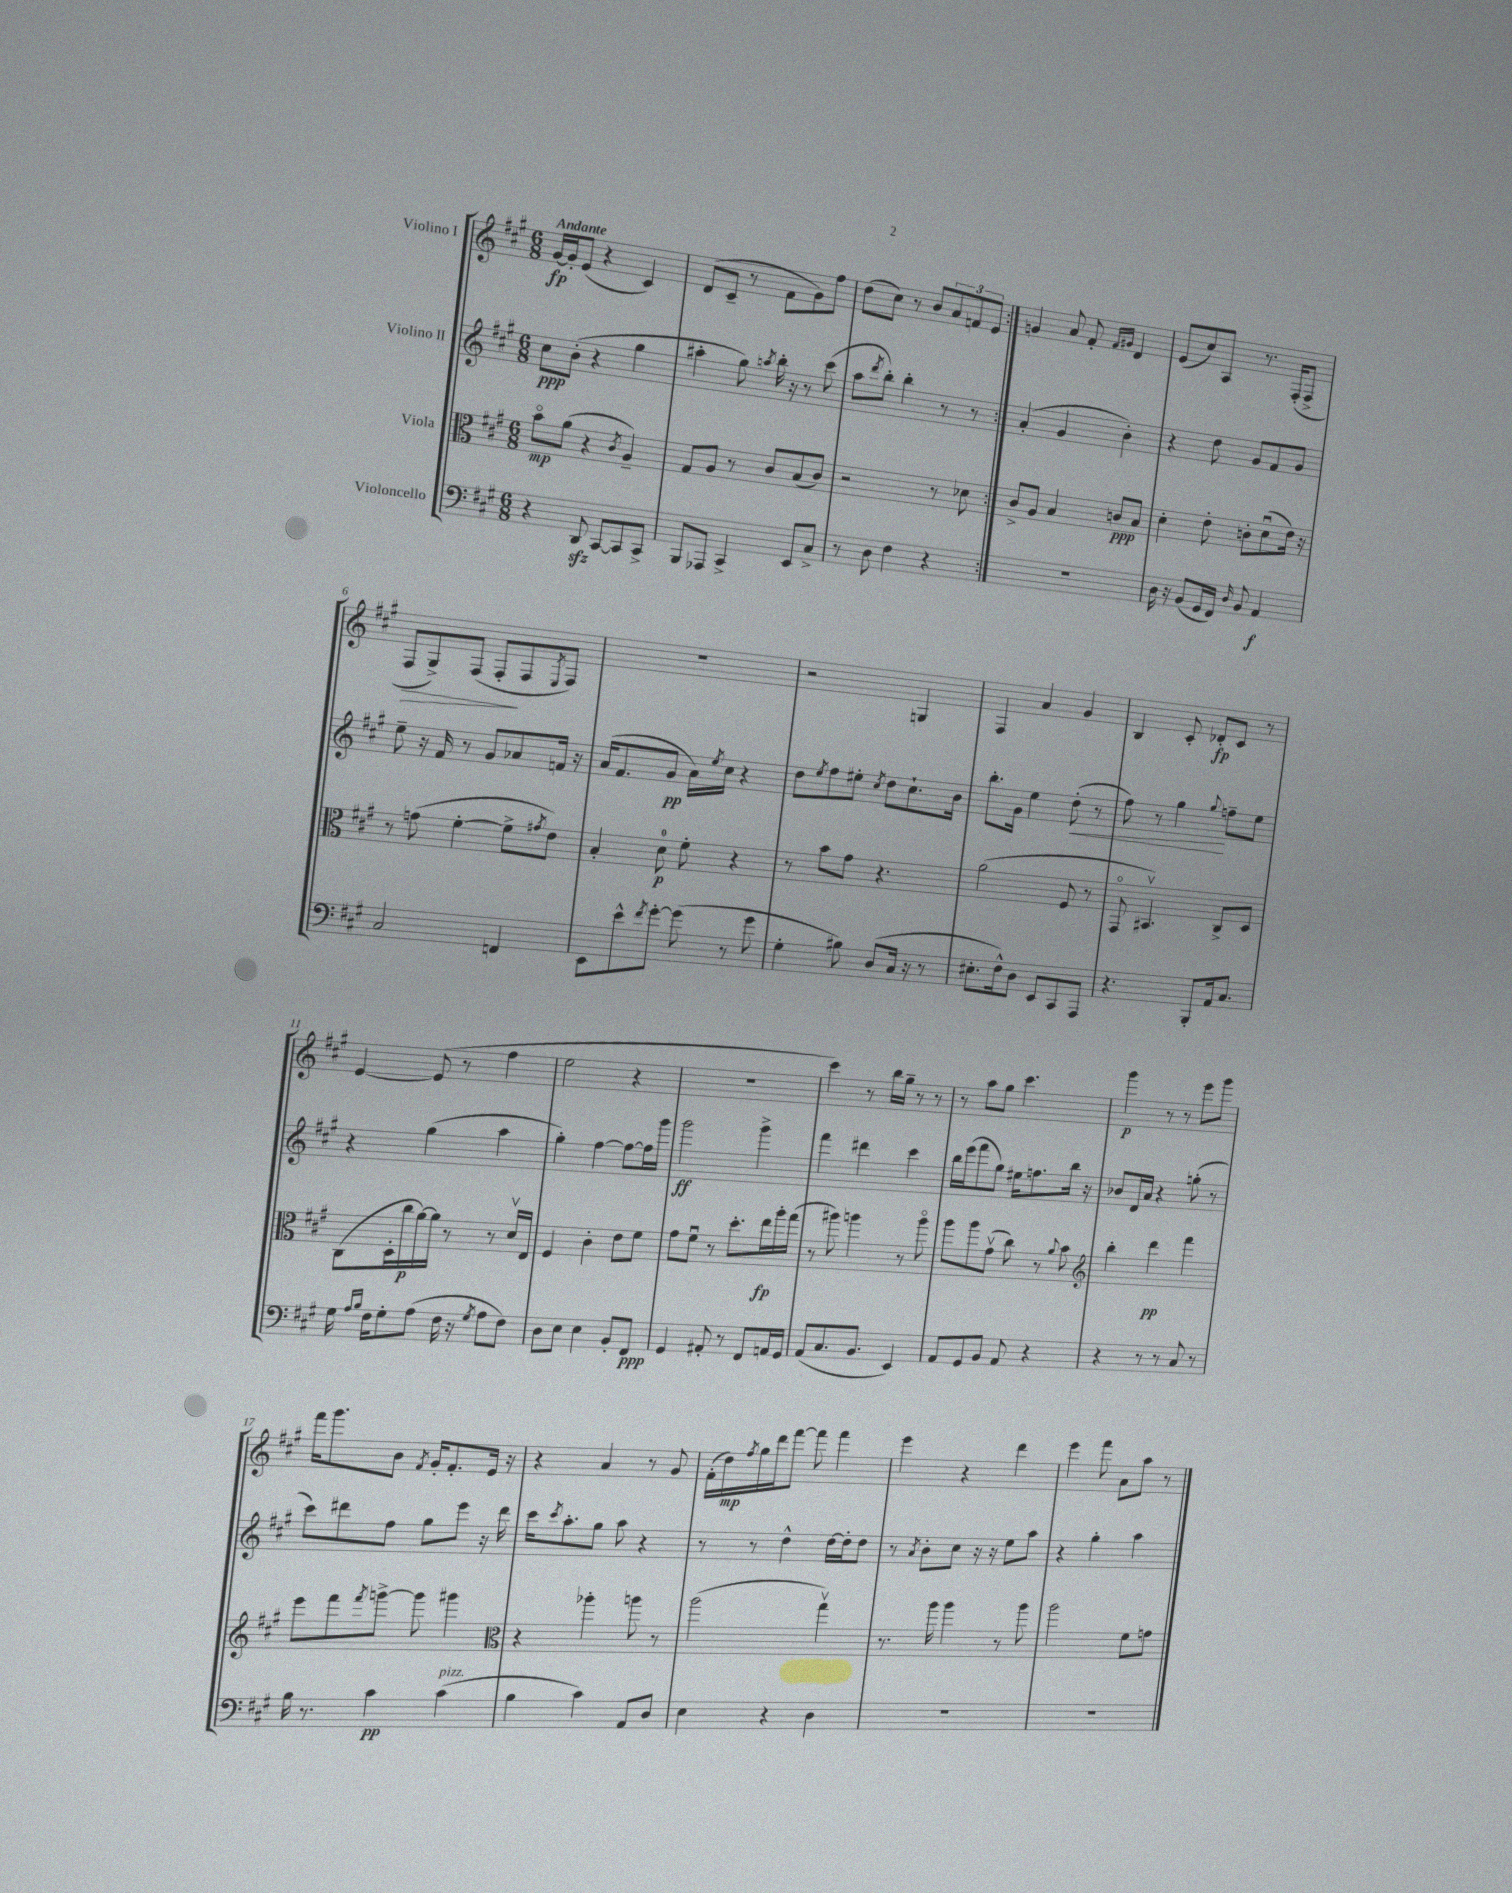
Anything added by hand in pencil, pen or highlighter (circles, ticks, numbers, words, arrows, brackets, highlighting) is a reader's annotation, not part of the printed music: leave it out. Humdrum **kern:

**kern	**kern	**kern	**kern
*staff4	*staff3	*staff2	*staff1
*clefF4	*clefC3	*clefG2	*clefG2
*k[f#c#g#]	*k[f#c#g#]	*k[f#c#g#]	*k[f#c#g#]
*M6/8	*M6/8	*M6/8	*M6/8
4r	8bo\L	8cc#\L	[16g#/LL
.	.	.	16g#'/]J
.	(8a\J	(8b'\J	(8e/J
8DD/	4r	4r	4r
[8CC#/L	.	.	.
.	8qc#/	.	.
8CC#/]	4A~/)	4gg#\	4c#/)
8CC#^/J	.	.	.
=	=	=	=
8BBB/L	8G#/L	4aa#'\	(8d/L
8AAA-/J	8A/J	.	8c#~/J
4CC#^/	8r	8gg#\)	8r
.	.	8qaa/	.
.	8c#/L	16bb'\	8f#\L
.	.	16r	.
8EE/L	(8B/	8r	8g#\)
8C#^/J	8c#/J)	(8ccc#\	8ff#\J
=	=	=	=
8r	2r	8aa\L	(8dd\L
.	.	8qddd/	.
8D\	.	8bb'\J)	8cc#\J)
4F#\	.	4bb'\	8r
.	.	.	8b/L
4r	8r	8r	12a/
.	.	.	12f/
.	8d-\	8r	.
.	.	.	12e/J
=:|!	=:|!	=:|!	=:|!
2.r	8c#^/L	(4a'/	4g/
.	8A/J	.	.
.	4B/	4g#/	8a/
.	.	.	8f#'/
.	.	.	16qqf#/LL
.	.	.	16qqg#/JJ
.	8c/L	4b'\)	4d/
.	8B/J	.	.
=	=	=	=
16D\	4d'\	4r	(8e/L
16r	.	.	.
(8BB/L	.	.	8cc#/)
16GG#/L	8e'\	8dd\	8A/J
16FF#/JJ)	.	.	.
16qqD/	.	.	.
8BB/	8c'\L	8g#/L	8.r
4AA/	(8du\	8f#/	.
.	.	.	(16F#'/LK
.	16e\Jk)	8g#/J	8F#^/J
.	16r	.	.
=	=	=	=
2C#/	8r	8ee~\	8F#/L
.	(8g\	16r	8G#^/)
.	.	16f#/	.
.	[4f#'\	8r	(8F#/J
.	.	8g#/L	8F#'/L
4FF/	8f#^\]L	8a-/	8F#/
.	8qg#/	.	8qE/
.	8e\J)	16f/Jk	8F#/J)
.	.	16r	.
=	=	=	=
8EE\L	4B'/	(16a/LK	2.r
.	.	8.f#/	.
8e^^\	.	.	.
8qf#/	.	.	.
[8g#'\J	8d\	8g#/J	.
(8g#\]	8f#'\	16a\LL)	.
.	.	8qee/	.
.	.	16cc#\JJ	.
8r	4r	4r	.
8g#\	.	.	.
=	=	=	=
4G#'\	8r	8dd\L	2r
.	.	8qee/	.
.	8b\L	8ff#\	.
8B#\)	8g#\J	8ee#'\J	.
.	.	8qcc#/	.
(8D/L	4.r	8dd\L	.
16C#/Jk	.	8.cc#`\	4G/
16r	.	.	.
8r	.	.	.
.	.	16b\Jk	.
=	=	=	=
8.E#'\L	(2a\	8.bb'\L	4F#/
16F#^^\k)	.	16g#\Jk	.
8D\J	.	4ee\	4a/
8EE/L	.	.	.
8CC#/	8F#/	(8dd'\	4g#/
8AAA/J	8r	8r	.
=	=	=	=
4.r	8GG#o/	8ff#\)	4B/
.	4.BB#v/)	8r	.
.	.	4gg#\	8c#'/
8BBB'/L	.	.	8d-'/L
.	.	8qqgg#/	.
16AA/k	8C#^/L	8ff~\L	8c#/J
8.C#/J	.	.	.
.	8D/J	8ee\J	8r
=	=	=	=
16G#\	(8C#\L	4r	[4e/
16qqA/LL	.	.	.
16qqB/JJ	.	.	.
16F#\LK	.	.	.
8G#'\	16D'\L	.	.
.	16cc#\	.	.
(8A\J	[16a\)	(4gg#\	(8e/]
.	16a\]JJ	.	.
16F#\	8r	.	8r
16r	.	.	.
8qG#/	.	.	.
8A\L	8r	4aa\	4ff#\
8F#\J)	16dv/LL	.	.
.	16E/JJ	.	.
=	=	=	=
8D\L	4F#/	4gg#'\)	2ee\
8E\J	.	.	.
4E\	4c#'\	[4ff#\	.
8BB'/L	8e\L	8ff#\_L	4r
8FF#/J	8f#\J	16ff#\]L	.
.	.	16ggg#\JJ	.
=	=	=	=
4GG#/	8g#\L	2ggg#\	2.r
.	8f#u\J	.	.
8AA#'/	8r	.	.
8r	8.dd'\L	.	.
8FF#/L	.	4ggg#^\	.
.	16ee\L	.	.
16AA/L	16aa'\	.	.
16GG#/JJ	(16gg#\JJ	.	.
=	=	=	=
(8AA/L	8r	4fff#\	4ccc#\)
8.C#/	8aa#\)	.	.
.	4aa\	4ddd#\	8r
8.BB/J	.	.	.
.	.	.	16bb\LL
.	.	.	16gg#~\JJ
4EE/)	8r	4ccc#\	8r
.	8aao\	.	8r
=	=	=	=
8AA/L	8aa\L	16bb\LL	8r
.	.	(16eee\J	.
8GG#/	8aa\	8fff#\	8aa\L
8BB/J	(8g#v\J	8gg#\J)	8gg#\J
8AA/	8cc#\)	16ee#\LK	4.ccc#\
.	.	8.ff\	.
4r	8r	.	.
.	8qqa/	.	.
.	8b\	16bb\Jk	.
.	.	16r	.
=	=	=	=
*	*clefG2	*	*
4r	4bb'\	8b-/L	4ggg#\
.	.	16d/L	.
.	.	16a/JJ	.
8r	4ddd\	4r	8r
8r	.	.	8r
8C#/	4fff#\	(8gg'\	8eee\L
8r	.	8r	8ggg#\J
=	=	=	=
16B\	8eee\L	8ccc#\L)	16fff#\LK
8.r	.	.	8.ggg#\
.	8fff#\	8ddd#\	.
.	8qfff#/	.	.
4c#\	[8ggg^\J	8ff#\J	8b\J
.	.	.	8qf#/
.	8ggg\]	8gg#\L	16g#'/LK
.	.	.	8.f#'/
(4c#\	4ggg#\	8eee\J	.
.	.	16r	16e/Jk
.	.	16ddd#\	16r
=	=	=	=
*	*clefC3	*	*
4B\	4r	16ccc#\LK	4r
.	.	8qccc#/	.
.	.	8.aa'\	.
4c#\)	4aa-'\	8gg#\J	4a/
.	.	8aa\	.
8AA/L	8aa\	4r	8r
8D/J	8r	.	8g#/
=	=	=	=
4E\	(2aa\	8r	(16f#'\LL
.	.	.	16dd\)
.	.	.	8qff#/
.	.	8r	16gg#\
.	.	.	16ddd\J
4r	.	4dd^^\	[8fff#\J
.	.	.	8fff#\]
4D\	4gg#v\)	[16dd\LL	4fff#\
.	.	16dd'\]J	.
.	.	8dd\J	.
=	=	=	=
2.r	8.r	8r	4eee\
.	.	8qa/	.
.	.	8b'\L	.
.	16aa\	.	.
.	4aa\	8cc#\J	4r
.	.	16r	.
.	.	16r	.
.	8r	8ee\L	4ddd\
.	8aa\	8aa\J	.
=	=	=	=
2.r	2aa\	4r	4eee\
.	.	4gg#'\	8fff#\
.	.	.	8a\L
.	8f#\L	4aa\	8aa\J
.	8g\J	.	8r
==	==	==	==
*-	*-	*-	*-
